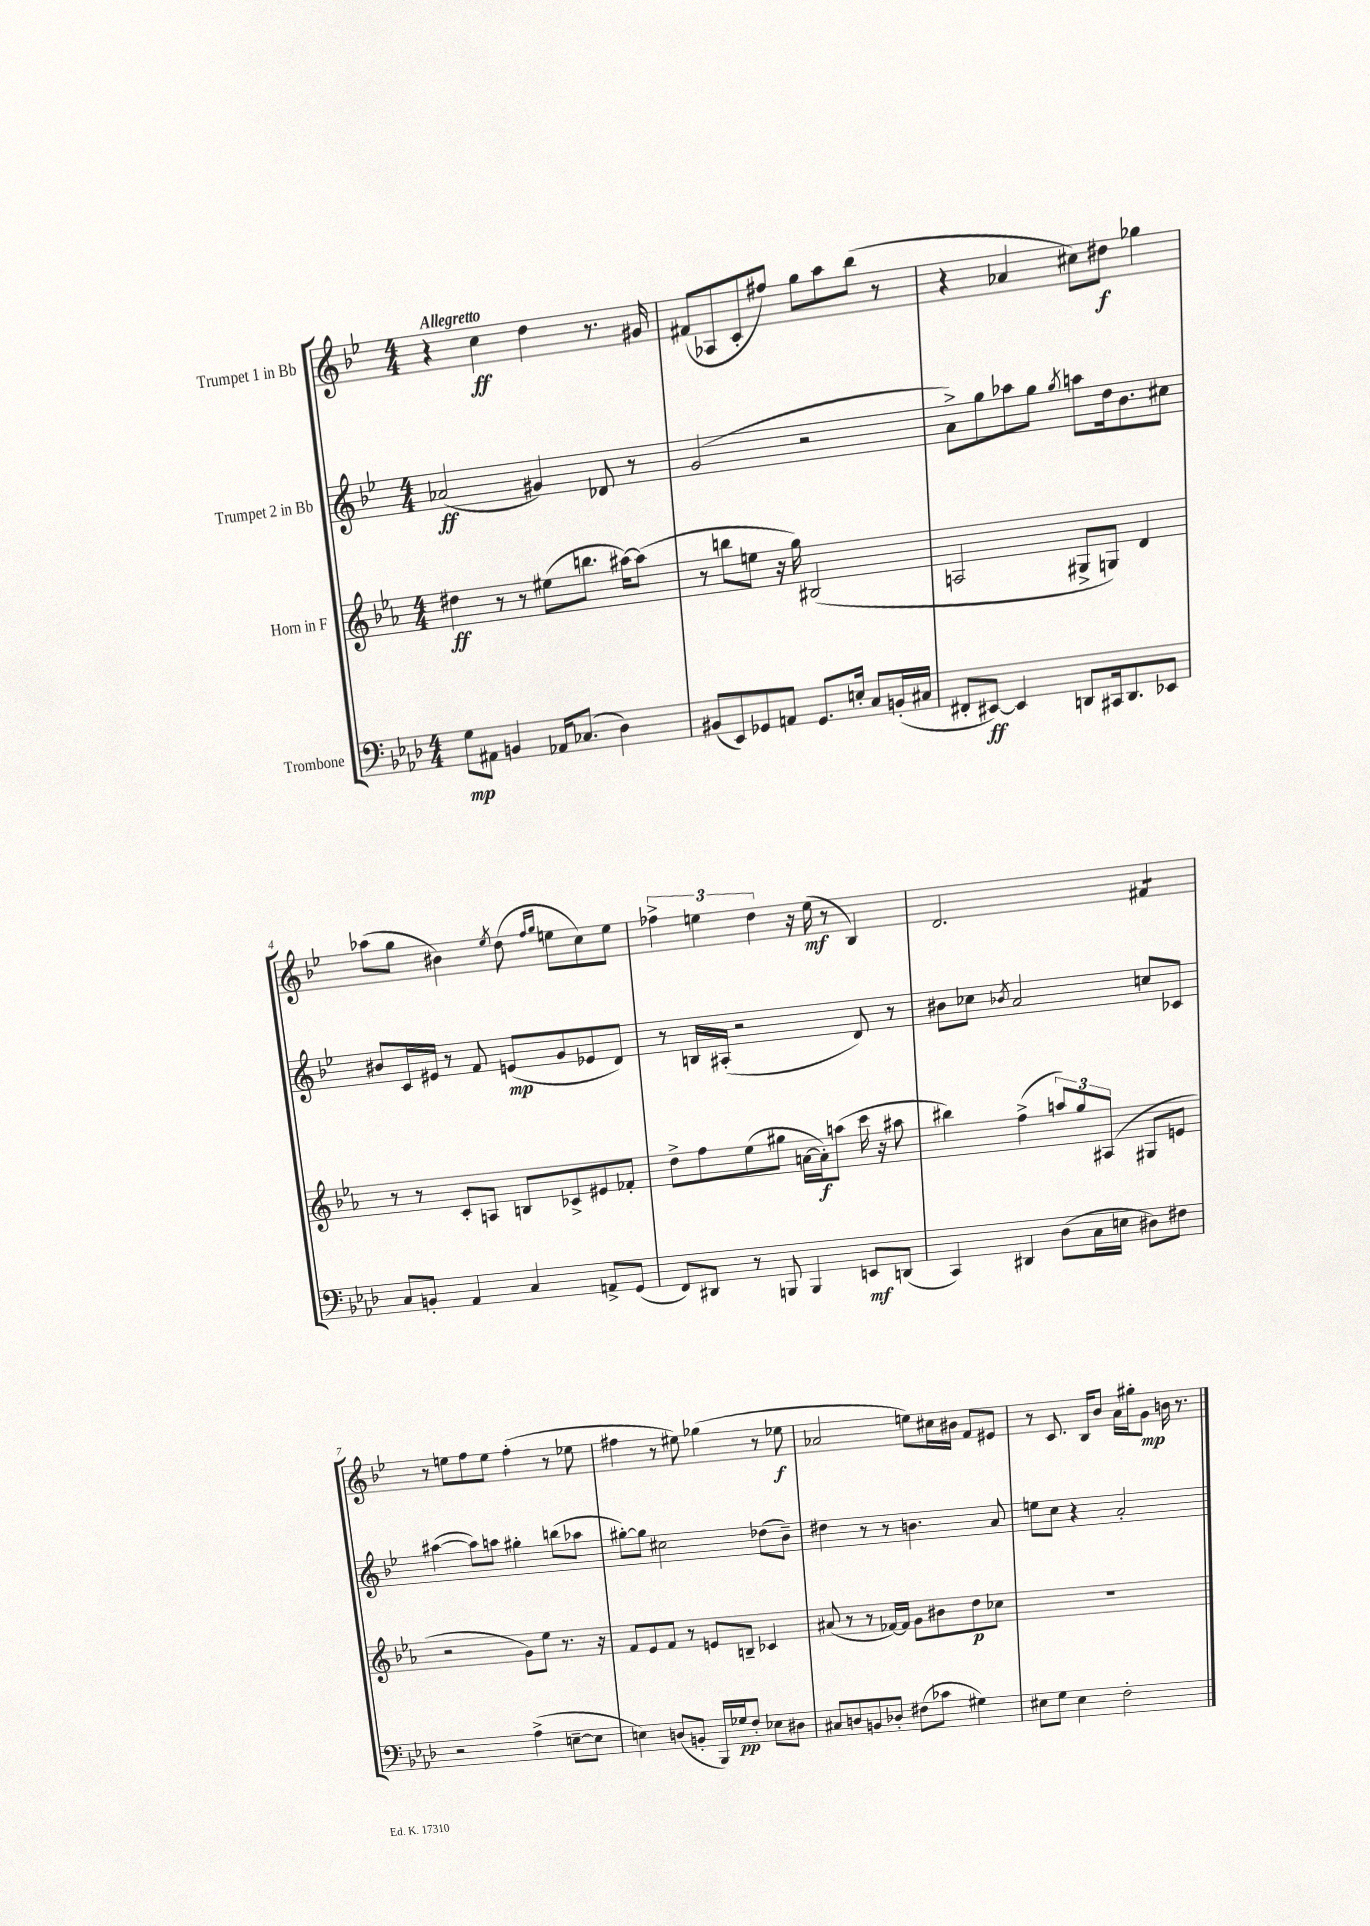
<<
\new StaffGroup <<
\new Staff = "s0" \with { instrumentName = "Trumpet 1 in Bb" } {
    \clef treble \key bes \major \numericTimeSignature \time 4/4 \tempo "Allegretto"
    r4 c''4\ff d''4 r8. gis'16 |
    fis'8( aes8 c'8-. fis''8) g''8 a''8 bes''8( r8 |
    r4 aes'4 cis''8) dis''8\f ges''4 |
    aes''8( g''8 bis'4) \acciaccatura { ees''8 } d''8( \grace { f''16 g''16 } e''8 c''8) e''8 |
    \tuplet 3/2 { fes''4-> e''4 d''4 } r16 e''16\mf( r8 bes4) |
    d'2. fis'4:8 |
    r8 e''8 f''8 e''8 f''4-.( r8 ees''8 |
    fis''4 r8 eis''8) ges''4( r8 ees''8\f |
    aes'2 e''8) cis''16 bis'16 f'8 eis'8 |
    r8 c'8. bes16 bes'8 a'16 gis''16-. g'8\mp b'16 r8. \bar "|." |
}
\new Staff = "s1" \with { instrumentName = "Trumpet 2 in Bb" } {
    \clef treble \key bes \major \numericTimeSignature \time 4/4
    aes'2\ff( gis'4) des'8 r8 |
    g'2( r2 |
    a'8->) g''8 aes''8 g''8 \acciaccatura { g''8 } a''8 d''16 bes'8. cis''8 |
    bis'8 c'16 eis'16 r8 f'8 e'8\mp( g'8 ees'8 d'8) |
    r8 b16 ais16-.( r2 d'8) r8 |
    bis'8 ces''8 \acciaccatura { bes'8 } a'2 c''8 ces'8 |
    ais''4~( ais''8) a''8 gis''4-. b''8( aes''8 |
    gis''8~-.) gis''8 cis''2 des''8( bes'8--) |
    dis''4 r8 r8 b'4. a'8 |
    e''8 c''8 r4 a'2-. \bar "|." |
}
\new Staff = "s2" \with { instrumentName = "Horn in F" } {
    \clef treble \key ees \major \numericTimeSignature \time 4/4
    dis''4\ff r8 r8 eis''8( b''8. ais''16~) ais''8( |
    r8 b''8 e''8 r16 g''16) bis2( |
    a2 gis8-> g8) d'4 |
    r8 r8 c'8-. a8 b8 ces'8-> eis'8 fes'8-. |
    d''8-> f''8 ees''8( gis''8 a'16~ a'16-.\f) a''8( c'''16 r16 ais''8 |
    bis''4) f''4->( \tuplet 3/2 { a''8) g''8 ais8( } gis8 e'8 |
    r2 g'8) ees''8 r8. r16 |
    f'8 ees'8 f'8 r8 e'8 b8-- ces'4 |
    ais'8( r8 r8 fes'16~) fes'16 g'8 bis'8 d''8\p ces''8 |
    R1 \bar "|." |
}
\new Staff = "s3" \with { instrumentName = "Trombone" } {
    \clef bass \key aes \major \numericTimeSignature \time 4/4
    g8\mp ais,8 b,4 aes,16 ces8.( des4) |
    bis,8( ees,8) ges,8 a,8 ges,8. e16-. c8 b,16-.( cis16 |
    fis,8-. eis,8~\ff) eis,4 d,8 cis,16 d,8. ees,8 |
    c8 b,8-. aes,4 c4 a,8-> g,8( |
    f,8) dis,8 r8 b,,8 b,,4 e,8\mf d,8( |
    c,4) dis,4 des8( c16 e16 dis8) fis8 |
    r2 aes4->( e8~-- e8 |
    e4) d8( b,8-. bes,,16) ges16\pp f8-. ees8 dis8 |
    cis8 d8 b,8 des8-. fis8( ces'8 gis4) |
    eis8 g8 eis4 f2-. \bar "|." |
}
>>
>>
